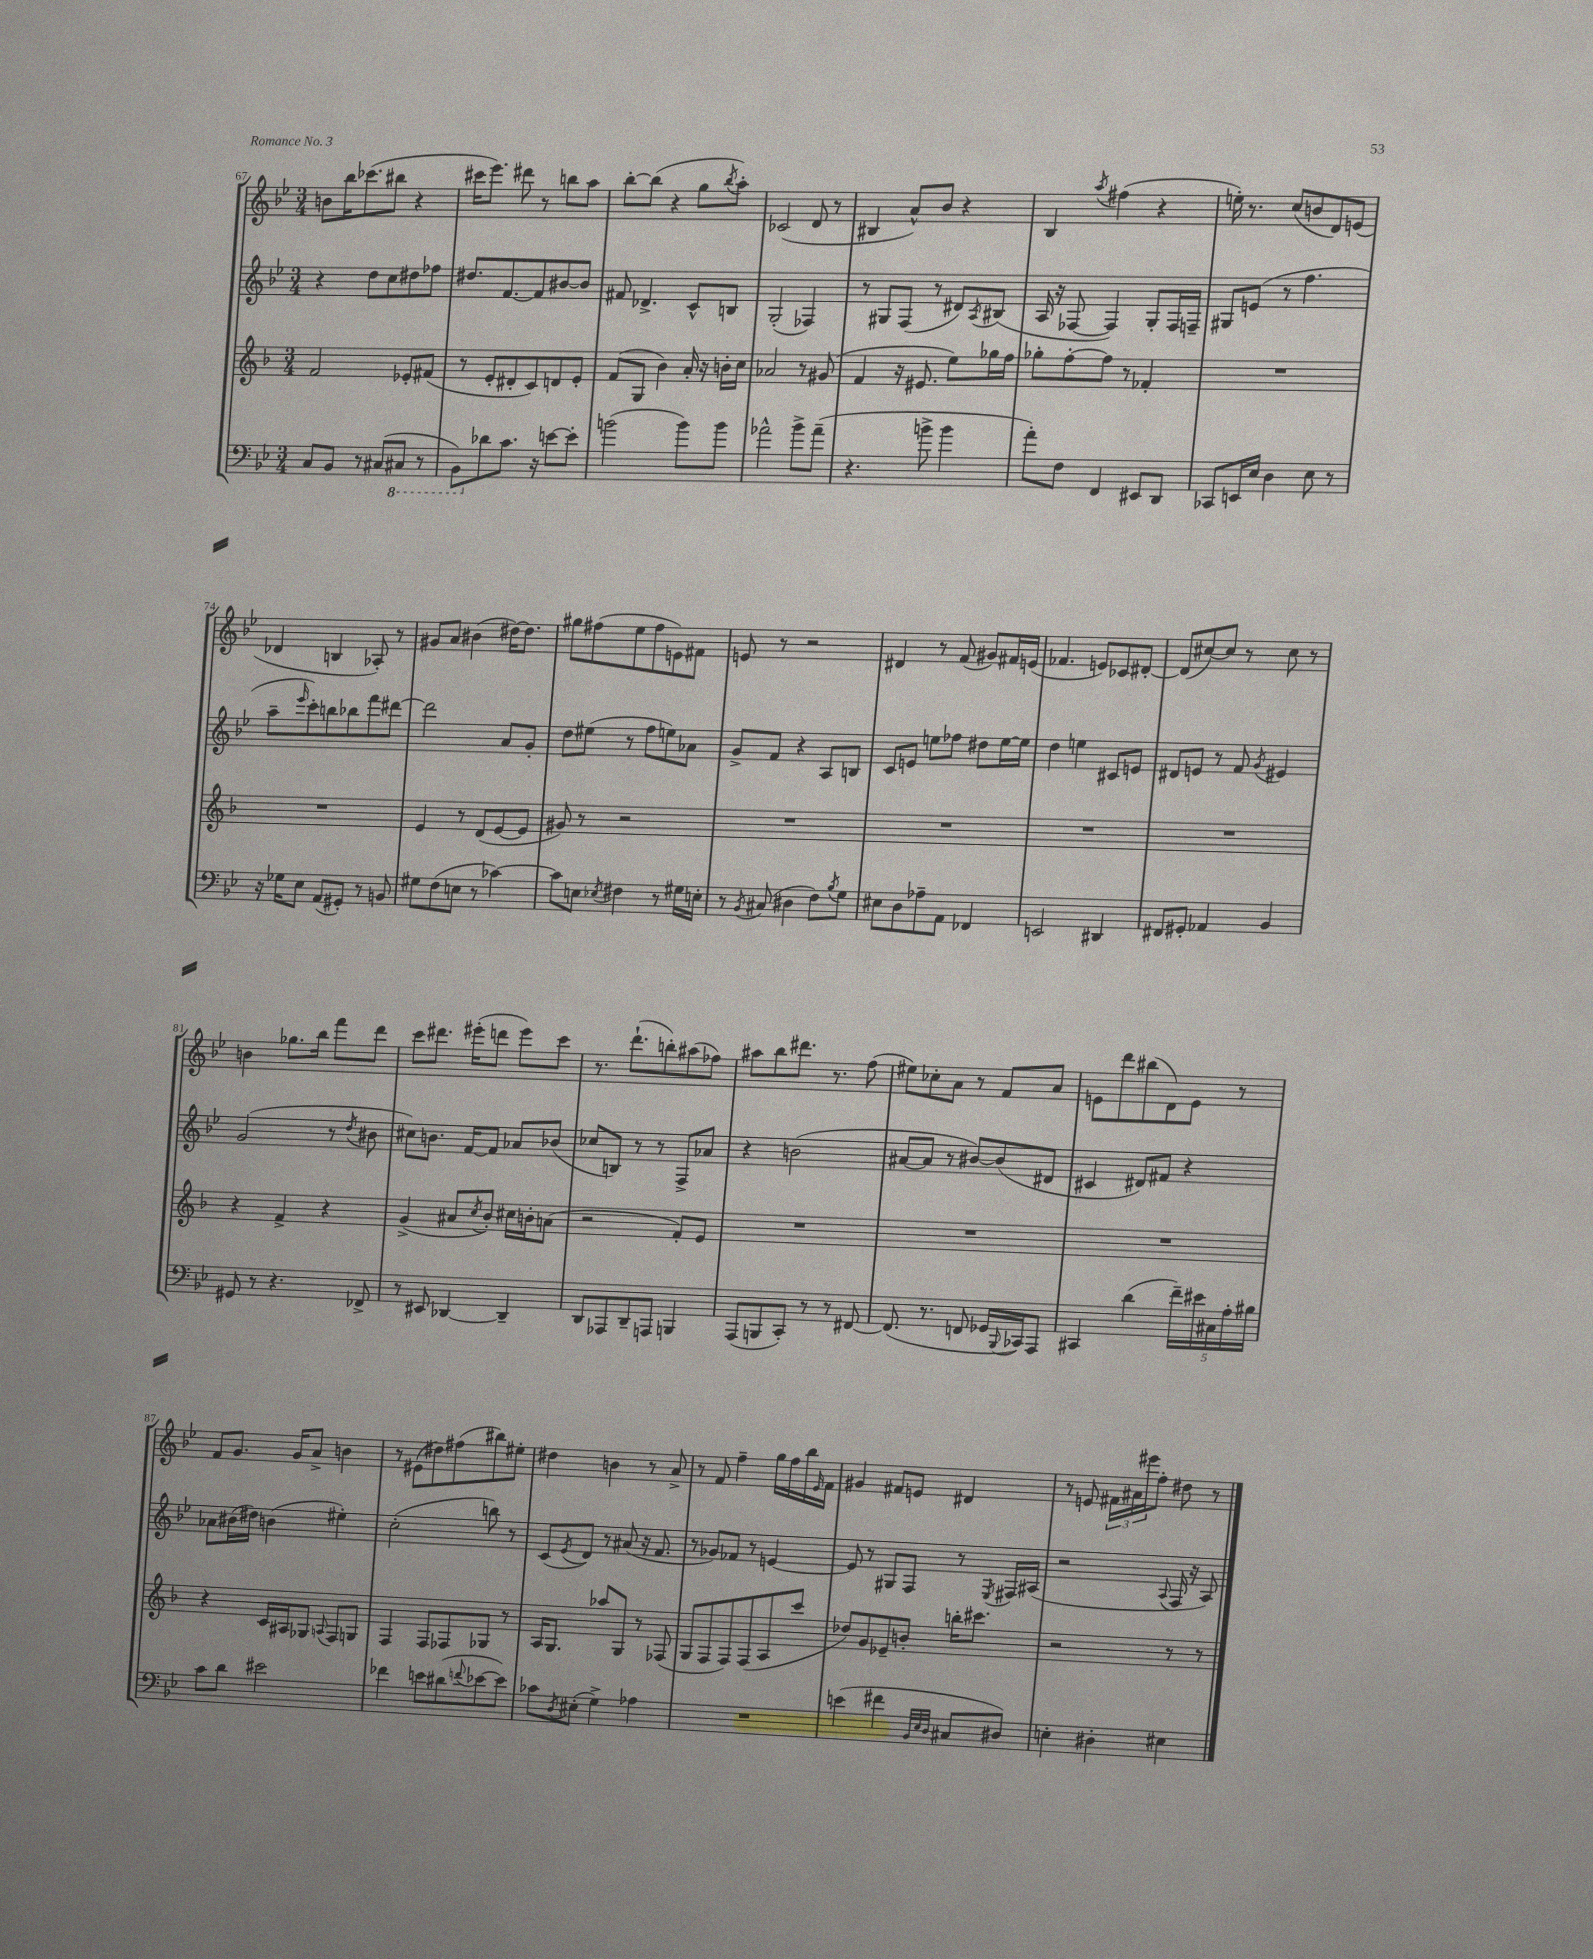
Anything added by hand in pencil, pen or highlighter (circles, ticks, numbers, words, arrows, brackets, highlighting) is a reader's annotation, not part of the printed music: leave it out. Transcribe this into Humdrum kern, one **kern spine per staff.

**kern	**kern	**kern	**kern
*staff4	*staff3	*staff2	*staff1
*clefF4	*clefG2	*clefG2	*clefG2
*k[b-e-]	*k[b-]	*k[b-e-]	*k[b-e-]
*M3/4	*M3/4	*M3/4	*M3/4
8C	2f	4r	8b
8BB-	.	.	16bb-
.	.	.	(8.ccc-
8r	.	8dd	.
(8C#	.	8cc	8bb#
8CC#	8e-'	8dd#	4r
8r	(8f#	8ff-	.
=	=	=	=
8BBB-)	8r	8.dd#	16ccc#
.	.	.	8.eee-)
8d-	8e'	.	.
.	.	[8.f	.
8.c	8d#'	.	8ddd#
.	8c)	8f]	8r
16r	.	.	.
[8e	8d	[8b#	8bb
8e']	8e'	8b#]	8aa
=	=	=	=
(2b	(8f	8f#	[8bb-'
.	8G	4.d-^	(8bb-]
.	4b-)	.	4r
8b)	16a'	8c^^	8gg
.	16r	.	.
.	.	.	8qbb-
8b	16b'	8B	8aa')
.	16cc	.	.
=	=	=	=
2a-^^	2a-	(2G'	(2c-
8b-^	8r	4F-)	8d
(8a-~	(8g#	.	8r
=	=	=	=
4.r	4f	8r	4B#
.	.	8G#	.
.	16r	(8F	8a^^)
.	8.e#	.	.
8b^	.	8r	8b-
4b	8ee)	8d#)	4r
.	.	8qA	.
.	16gg-	(8B#	.
.	16ff	.	.
=	=	=	=
8a')	8gg-'	16A	4B-
.	.	16r	.
8F	[8ff'	[8F-	.
.	.	.	8qaa
4FF	8ff]	4F-])	(4ff#
.	8r	.	.
8EE#	4f-'	8G'	4r
8DD	.	16F-	.
.	.	16F~	.
=	=	=	=
8CC-	2.r	8G#	16ee')
.	.	.	8.r
16EE	.	(8e	.
16E-	.	.	.
4D	.	8r	(8cc
.	.	4.ff	8b
8E-	.	.	8d)
8r	.	.	(8e
=	=	=	=
16r	2.r	8aa~	4d-
16G-	.	.	.
.	.	16qqeee-	.
8E-	.	8ccc')	.
(8AA	.	8bb	4B
8GG#')	.	8bb-	.
8r	.	8fff	8A-')
8BB	.	[8ddd#	8r
=	=	=	=
8G#	4e	2ddd#]	8g#
(8F	.	.	8a
8E	8r	.	(4b#
8r	(8d	.	.
[4c-)	[8e	8a	[16dd#)
.	.	.	8.dd#]
.	8e]	8g'	.
=	=	=	=
8c-]	8g#)	8dd	8gg#
8E	8r	(8ee#	(8ff#
8qE-	.	.	.
4F#	2r	8r	8ee-
.	.	8ff	8ff#
8r	.	8ee)	8e)
16G#	.	8a-	8f#
16E'	.	.	.
=	=	=	=
8r	2.r	8g^	8e
8qBB-	.	.	.
(8C#	.	8f	8r
4D#	.	4r	2r
8F)	.	8A	.
8qB-	.	.	.
8G	.	8B	.
=	=	=	=
8E#	2.r	8c	4d#
8D	.	8e	.
8A-~	.	8ee	8r
8AA	.	8ff-	(8f
4FF-	.	8dd#	8g#)
.	.	[16ee	16f#
.	.	16ee]	(16e
=	=	=	=
2EE	2.r	4dd	4.f-
.	.	4ee	.
.	.	.	8e)
4DD#	.	8c#	8c-
.	.	8e	[8d#'
=	=	=	=
8FF#	2.r	8d#	(8d#]
8GG#'	.	8e	[8cc#)
4AA-	.	8r	8cc#]
.	.	8f	8r
.	.	8qg	.
4BB-	.	4e#	8cc#
.	.	.	8r
=	=	=	=
8GG#	4r	(2g	4b
8r	.	.	.
4.r	4f^	.	8.gg-
.	.	.	16bb-
.	4r	8r	8fff
.	.	8qdd	.
8FF-^	.	8b#	8ddd
=	=	=	=
8r	(4g^	8cc#)	8ccc
8EE#	.	8.b	8.ddd#
[4DD-	8a#	.	.
.	.	[16f	(16eee#'
.	8qcc	.	.
.	8b-')	8f]	8ddd
4DD-~]	16cc#	8a-	8eee#)
.	16b'	.	.
.	(8a	(8b-	8ccc
=	=	=	=
8DD	2r	8cc-	8.r
8AAA-	.	8B)	.
.	.	.	(8.ddd`
8DD~	.	8r	.
8AAA	.	8r	8bb')
4BBB	8f')	8F^	(8aa#
.	8e	8a-	8ff-)
=	=	=	=
(8AAA	2.r	4r	8aa#
8BBB	.	.	8bb-
8CC')	.	(2b	8.ddd#
8r	.	.	.
.	.	.	8.r
8r	.	.	.
[8FF#	.	.	(8ff
=	=	=	=
(8.FF#]	2.r	[8a#	8ee#)
.	.	8a#]	8cc-'
8.r	.	.	.
.	.	8r	8a
8FF	.	[8b#)	8r
16GG-	.	(8b#]	8f
8qqBBB-	.	.	.
16CC-)	.	.	.
8AAA	.	8d#	8a
=	=	=	=
4CC#	2.r	4c#	8e
.	.	.	8ddd
(4d	.	8d#)	(8bb#
.	.	8f#	8d)
20f~)	.	4r	8e
20e#	.	.	.
20C#	.	.	.
.	.	.	8r
20A'	.	.	.
20B#	.	.	.
=	=	=	=
8c	4r	8a-	8f
8d	.	(16b#	8.g
.	.	16dd#)	.
2e#	16c	(4b	.
.	16A#	.	16g
.	8G-	.	8a^
.	8qqA	.	.
.	8F	4ee#')	4b
.	8G	.	.
=	=	=	=
4f-	4F	(2cc'	8r
.	.	.	(8e#
8e	8F	.	8dd#)
(8d#	8F-	.	(8ff#
8qqf	.	.	.
[8e-	8G-	8bb)	8bb#)
8e-])	8r	8r	8ee#'
=	=	=	=
8c-	16A	(8c	4dd#
.	8.G	.	.
8qD	.	8qe-	.
(8E#'	.	8d)	.
4G^)	8aa-	8r	4b
.	8G	(8a#	.
4A-	8r	16r	8r
.	.	8.f	.
.	(8F-	.	8a^
=	=	=	=
2.r	8G	8r	8r
.	8F	8g-)	8f
.	8F)	8f-	4ff~
.	(8F	8r	.
.	8A	[4e	16gg
.	.	.	16ff
.	8ccc	.	16bb-
.	.	.	16qqe-
.	.	.	16f
=	=	=	=
(4e	8dd-)	8e]	4g#
.	8g	8r	.
4f#	8e-~	8G#	8f#
.	8b'	8F	8e
32qqBB-	.	.	.
32qqE-	.	.	.
32qqD	.	.	.
8C#	16bb'	8r	4d#
.	8.ccc#	.	.
.	.	8qE-	.
8D#)	.	16F#	.
.	.	(16A#	.
=	=	=	=
4E'	2r	2r	8r
.	.	.	8e
4D#'	.	.	24f#
.	.	.	24a#
.	.	.	24eee#
.	.	.	8ff'
.	.	8qqA	.
4E#	8r	16F	8dd#
.	.	16r	.
.	8r	8A)	8r
==	==	==	==
*-	*-	*-	*-
